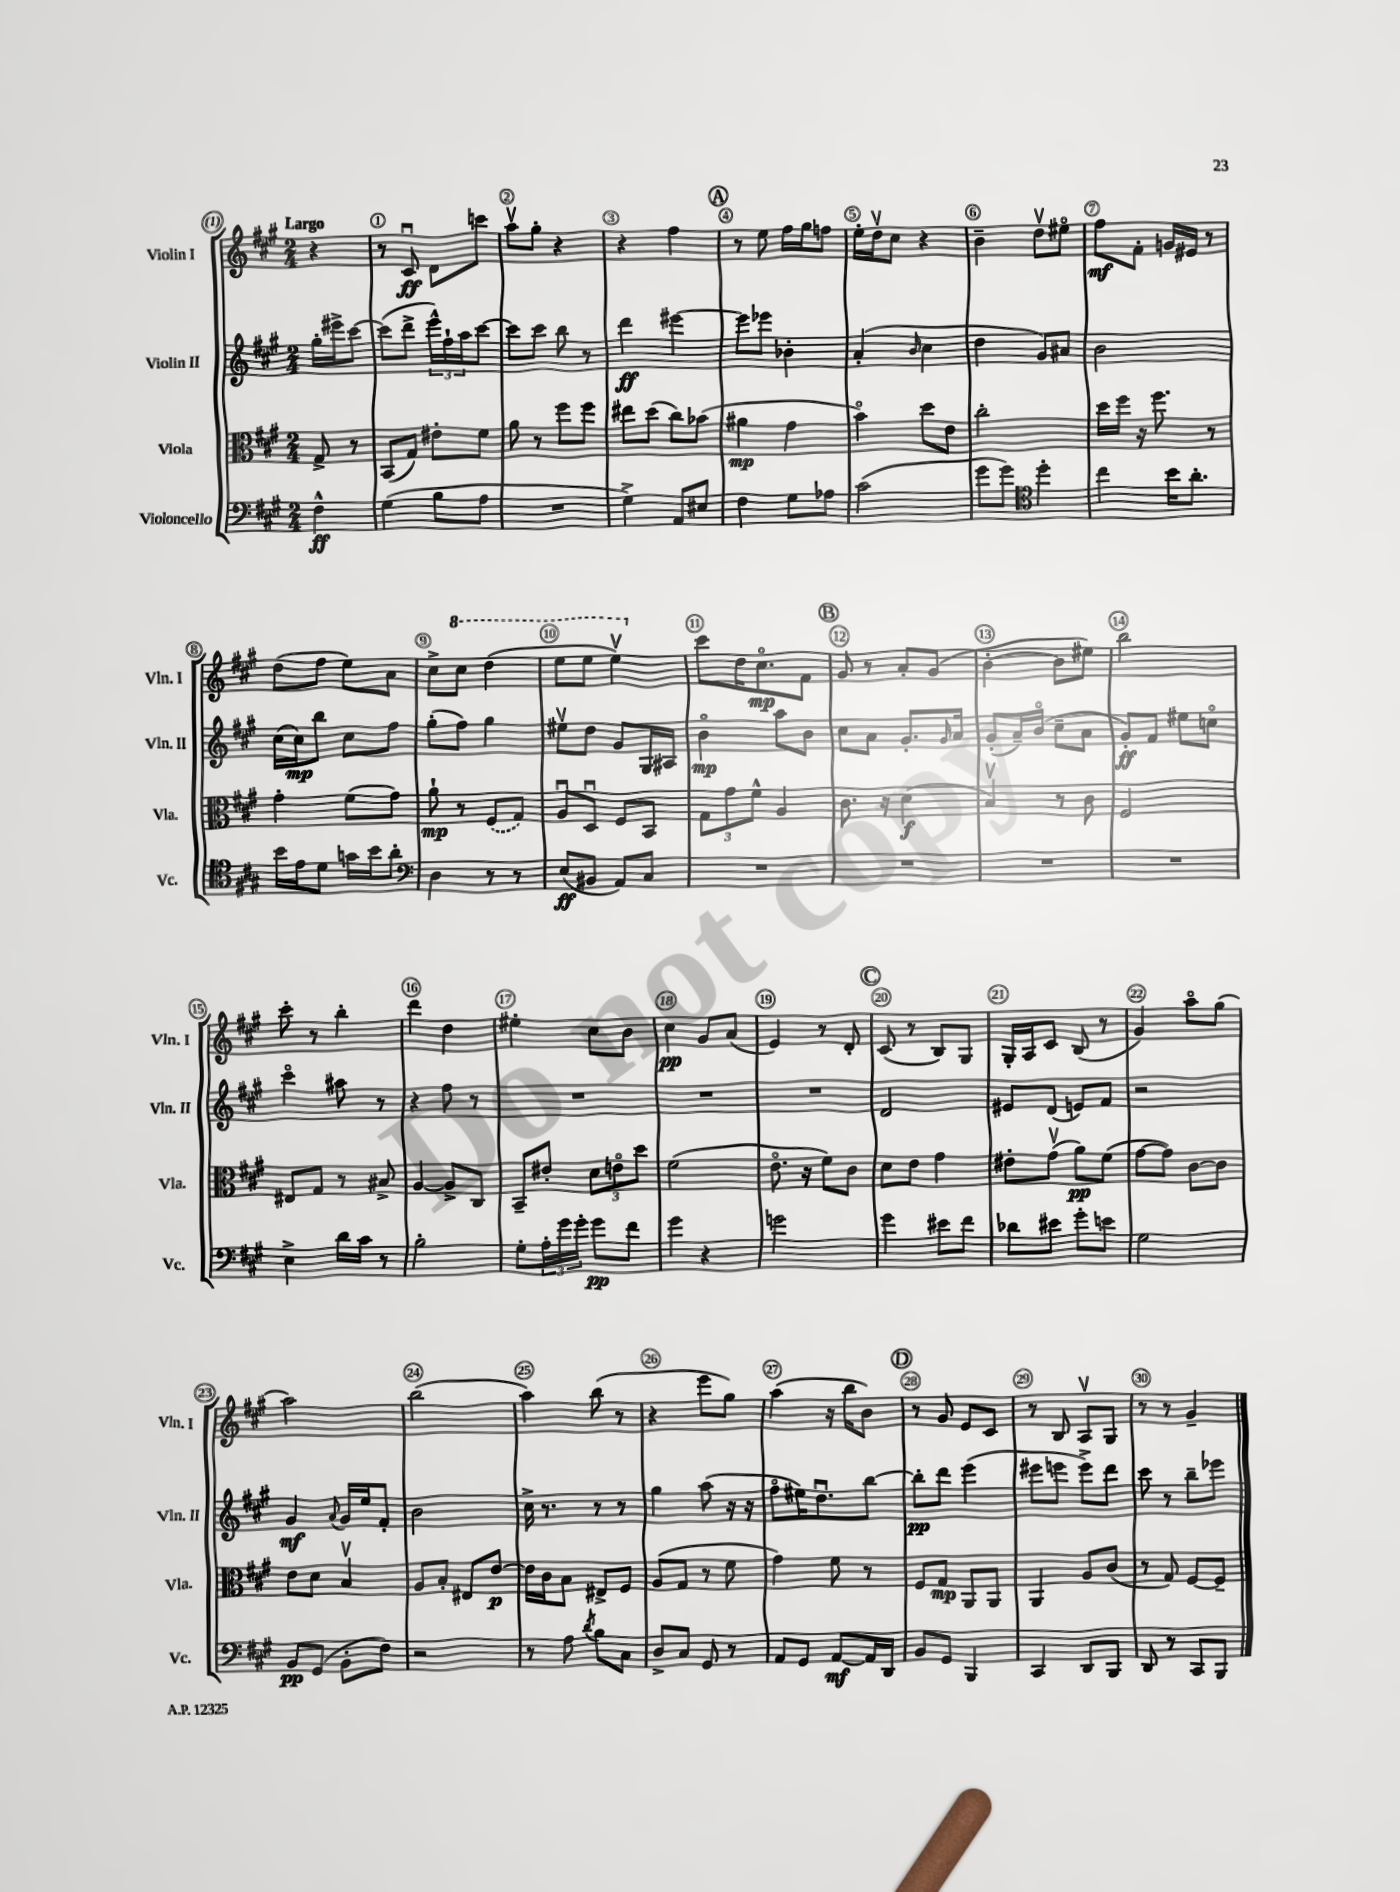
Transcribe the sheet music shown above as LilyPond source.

<<
\new StaffGroup <<
\new Staff = "s0" \with { instrumentName = "Violin I" shortInstrumentName = "Vln. I" } {
    \clef treble \key a \major \numericTimeSignature \time 2/4 \partial 4 \tempo "Largo"
    r4 |
    r8 cis'8\downbow\ff d'8 c'''8 |
    a''8\upbow gis''8-. r4 |
    r4 fis''4 |
    \mark \markup { \circle "A" } r8 e''8 fis''16 gis''16 f''8 |
    e''16-. d''16\upbow cis''8 r4 |
    b'4-- d''8\upbow eis''8\flageolet |
    fis''8\mf fis'8-. g'16 eis'16 r8 |
    d''8( fis''8 e''8) a'8 |
    cis''8-> \ottava #1 cis'''8 d'''4( |
    e'''8 e'''8 e'''4\upbow) \ottava #0 |
    cis'''8 d''16 cis''8.\flageolet\mp fis'8 |
    \mark \markup { \circle "B" } gis'8 r8 a'8-. gis'8( |
    b'4~-. b'8 eis''8) |
    b''2 |
    cis'''8-. r8 b''4-. |
    d'''4 d''4 |
    eis''4-. cis''8 b'8 |
    cis''4\pp gis'8 a'8( |
    e'4) r8 d'8-. |
    \mark \markup { \circle "C" } cis'8( r8 b8) gis8 |
    gis16-. a16 cis'8 b8( r8 |
    gis'4) a''8\flageolet gis''8( |
    a''2) |
    b''2( |
    a''4) b''8( r8 |
    r4 e'''8 gis''8) |
    a''4( r16 b''16 b'8) |
    \mark \markup { \circle "D" } r8 gis'8 e'8 cis'8 |
    r8 b8 a8\upbow gis8 |
    r8 r8 gis'4-- \bar "|." |
}
\new Staff = "s1" \with { instrumentName = "Violin II" shortInstrumentName = "Vln. II" } {
    \clef treble \key a \major \numericTimeSignature \time 2/4 \partial 4
    gis''16-. eis'''16-> cis'''8~ |
    cis'''8( d'''8-> \tuplet 3/2 { e'''16-^) fis''16-! a''16 } cis'''8~ |
    cis'''8 cis'''8 b''8 r8 |
    d'''4\ff eis'''4~ |
    \mark \markup { \circle "A" } eis'''8 ees'''8 bes'4-. |
    a'4-.( \grace { b'16 } cis''4 |
    d''4 gis'8) ais'8 |
    b'2 |
    cis''16( cis''16\mp) b''8 cis''8 fis''8 |
    gis''8-.( fis''8) gis''4 |
    eis''8\upbow d''8 gis'8 gis16 ais16 |
    b'4\flageolet\mp a''8 b'8 |
    \mark \markup { \circle "B" } cis''8 a'8 gis'8.-. \grace { gis'16 } a'16 |
    gis'8-.( a'16--) b'16\flageolet( cis''8-- a'8 |
    gis'8-.\ff) fis'8 eis''8 c''8\flageolet |
    cis'''4\flageolet ais''8 r8 |
    r4 fis''8 r8 |
    R2 |
    R2 |
    R2 |
    \mark \markup { \circle "C" } d'2 |
    eis'8 d'8( e'8) fis'8 |
    r2 |
    gis'4\mf \appoggiatura { a'8 } gis'16 e''16 fis'8-. |
    b'2 |
    cis''16-> r8. r8 r8 |
    gis''4 a''8( r16 r16 |
    fis''8\flageolet eis''16) d''8.\downbow b''8~ |
    \mark \markup { \circle "D" } b''8-.\pp d'''8 e'''4( |
    eis'''8 e'''8 e'''8->) d'''8 |
    cis'''8 r8 b''8-- ees'''8 \bar "|." |
}
\new Staff = "s2" \with { instrumentName = "Viola" shortInstrumentName = "Vla." } {
    \clef alto \key a \major \numericTimeSignature \time 2/4 \partial 4
    gis8-> r8 |
    b,8( gis8) eis'8-. fis'8 |
    a'8 r8 fis''8 fis''8 |
    eis''8 d''8( cis''8) bes'8( |
    \mark \markup { \circle "A" } ais'4\mp gis'4 |
    b'4\flageolet) d''8 e'8 |
    cis''2-. |
    d''16 fis''16 r16 fis''8. r8 |
    gis'4-. fis'8( gis'8) |
    a'8-!\mp r8 \once \slurDashed fis8( gis8) |
    a8\downbow d8\downbow fis8 b,8 |
    \tuplet 3/2 { gis8 gis'8 fis'8-^ } a4 |
    \mark \markup { \circle "B" } cis'8. r16 d'4\f( |
    b4\upbow) r8 cis'8 |
    fis2 |
    eis8 gis8 r8 bis8-> |
    a4~ a8-> cis8 |
    b,8-- eis'8-. \tuplet 3/2 { d'8 e'8\flageolet d''8 } |
    fis'2( |
    e'8.\flageolet r16 fis'8) cis'8 |
    \mark \markup { \circle "C" } d'8 e'8 gis'4 |
    eis'8-. gis'8\upbow( a'8\pp) fis'8( |
    gis'8~ gis'8) cis'8~ cis'8 |
    e'8 d'8 b4\upbow |
    a8 b8-. eis8 e'8~\p |
    e'16 cis'16 b8 eis8-> fis8 |
    a8( gis8 r8 fis'8 |
    gis'4) fis'8 r8 |
    \mark \markup { \circle "D" } fis8 gis8\mp a,8 a,8 |
    a,4 a8 cis'8( |
    r8 gis8) fis8~ fis8-- \bar "|." |
}
\new Staff = "s3" \with { instrumentName = "Violoncello" shortInstrumentName = "Vc." } {
    \clef bass \key a \major \numericTimeSignature \time 2/4 \partial 4
    fis4-^\ff |
    gis4( b8 a8 |
    R2 |
    gis4->) a,8 eis8 |
    \mark \markup { \circle "A" } fis4 gis8 aes8 |
    cis'2( |
    gis'8 gis'8) \clef tenor d''4-. |
    cis''4 b'16 a'8.-. |
    b'16 e'16 d'8 g'16 b'16 a'8-. |
    \clef bass d4 r8 r8 |
    e8\ff( bis,8 a,8) cis8 |
    R2 |
    \mark \markup { \circle "B" } R2 |
    R2 |
    R2 |
    e4-> d'16 cis'16 r8 |
    b2-. |
    gis8-. \tuplet 3/2 { a16-. gis'16 gis'16-. } gis'8\pp fis'8 |
    gis'4 r4 |
    g'2 |
    \mark \markup { \circle "C" } gis'4 eis'8 fis'8 |
    des'8 eis'8 gis'8-. e'8 |
    gis2 |
    b,8\pp gis,8( b,8-. fis8) |
    r2 |
    r8 a8 \acciaccatura { d'8 } b8 cis8 |
    d8-> cis8 gis,8 r8 |
    a,8 gis,8 a,8~\mf a,16 d,16 |
    \mark \markup { \circle "D" } b,8 gis,8 b,,4 |
    cis,4 d,8 b,,8 |
    d,8 r8 cis,8 b,,8 \bar "|." |
}
>>
>>
\layout { \context { \Score \override BarNumber.break-visibility = ##(#f #t #t) barNumberVisibility = #all-bar-numbers-visible \override BarNumber.stencil = #(make-stencil-circler 0.1 0.3 ly:text-interface::print) } }
